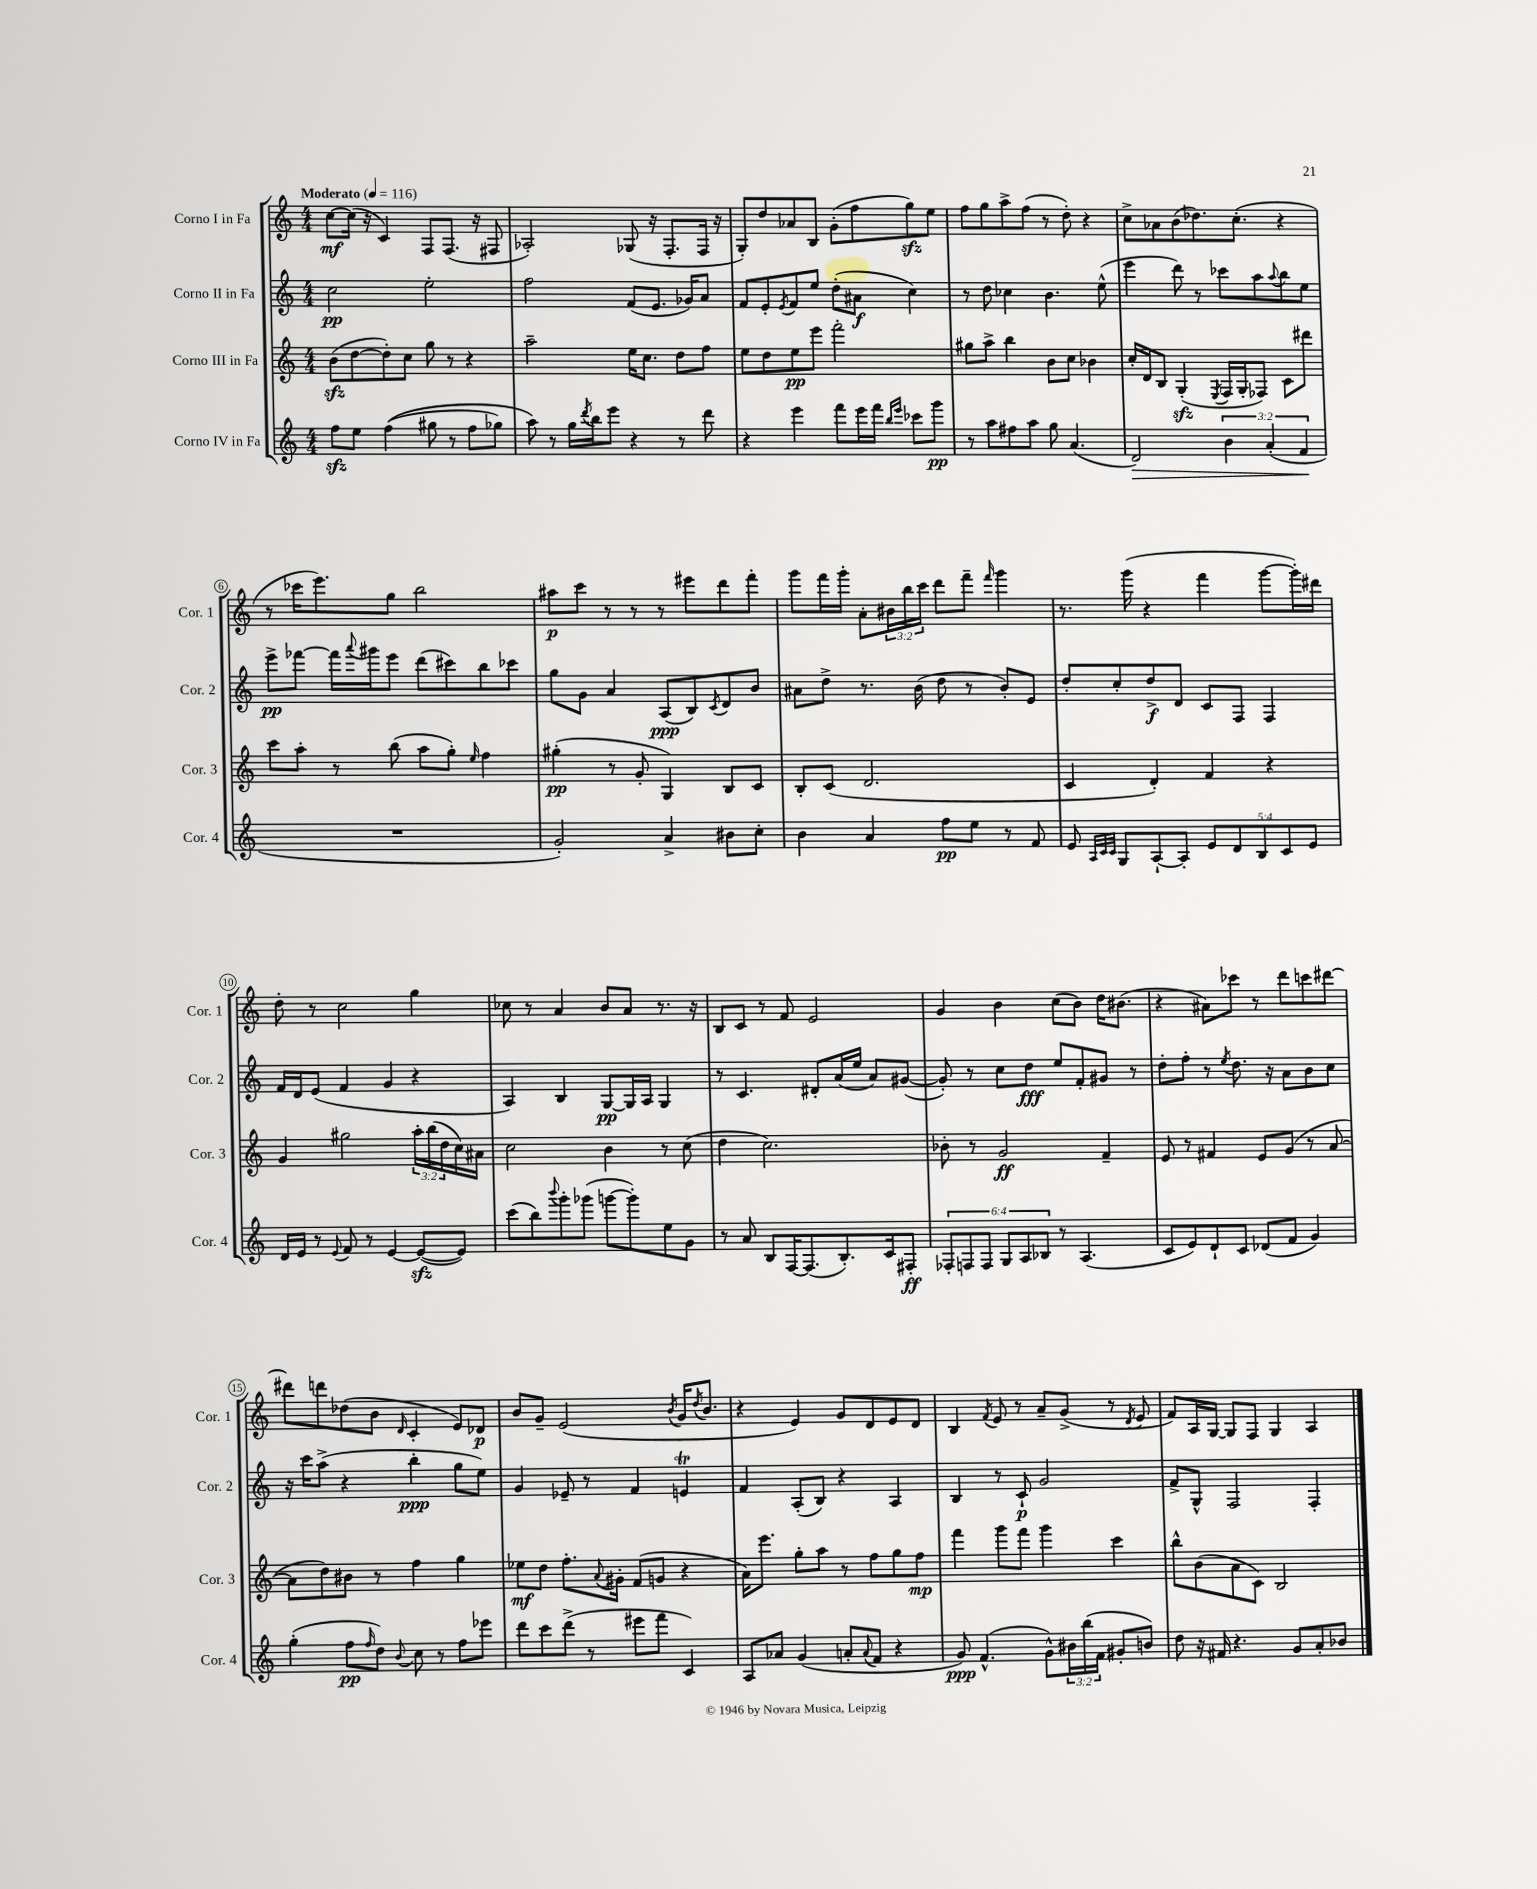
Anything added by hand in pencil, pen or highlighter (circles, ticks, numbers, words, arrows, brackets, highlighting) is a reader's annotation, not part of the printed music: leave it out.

**kern	**dynam	**kern	**dynam	**kern	**dynam	**kern	**dynam
*part4	*part4	*part3	*part3	*part2	*part2	*part1	*part1
*staff4	*staff4	*staff3	*staff3	*staff2	*staff2	*staff1	*staff1
*I"Corno IV in Fa	*	*I"Corno III in Fa	*	*I"Corno II in Fa	*	*I"Corno I in Fa	*
*I'Cor. 4	*	*I'Cor. 3	*	*I'Cor. 2	*	*I'Cor. 1	*
*clefG2	*	*clefG2	*	*clefG2	*	*clefG2	*
*k[]	*	*k[]	*	*k[]	*	*k[]	*
*M4/4	*	*M4/4	*	*M4/4	*	*M4/4	*
*MM116	*	*MM116	*	*MM116	*	*MM116	*
=1	=1	=1	=1	=1	=1	=1	=1
!	!	!	!	!	!	!LO:TX:a:B:t=Moderato	!
8ffzz\L	.	(8bzz\L	.	2cc\	pp	[8cc\L	mf
8ee\J	.	[8dd\	.	.	.	(16cc\Jk]	.
.	.	.	.	.	.	16r	.
((4ff\	.	8dd'\])	.	.	.	4c/)	.
.	.	8cc\J	.	.	.	.	.
8gg#X\	.	8gg\	.	2ee'\	.	8F/L	.
8r	.	8r	.	.	.	(8.F/J	.
8ff\L	.	4r	.	.	.	.	.
.	.	.	.	.	.	16r	.
8gg-X\J)	.	.	.	.	.	8F#X/	.
=2	=2	=2	=2	=2	=2	=2	=2
8aa\)	.	2aa~\	.	2ff\	.	2A-X'/)	.
8r	.	.	.	.	.	.	.
16gg\LL	.	.	.	.	.	.	.
8qddd/	.	.	.	.	.	.	.
16bb\J	.	.	.	.	.	.	.
8eee\J	.	.	.	.	.	.	.
4r	.	16ee\KL	.	(8f/L	.	(8G-X/	.
.	.	8.cc\J	.	.	.	.	.
.	.	.	.	8.e/J	.	16r	.
.	.	.	.	.	.	8.F'/L	.
8r	.	8dd\L	.	.	.	.	.
.	.	.	.	16g-X/KL)	.	.	.
8ddd\	.	8ff\J	.	8a/J	.	16F/Jk	.
.	.	.	.	.	.	16r	.
=3	=3	=3	=3	=3	=3	=3	=3
4r	.	8ee\L	.	8f/L	.	8G'/L)	.
.	.	8dd\	.	8e'/	.	8dd/	.
.	.	.	.	8qe/	.	.	.
4eee\	.	8ee\	pp	8f/	.	8a-X/	.
.	.	8eee\J	.	8ee/J	.	8B/J	.
8fff\L	.	2fff'\	.	(8dd'\L	.	(8g'\L	.
16eee\L	.	.	.	8a#X\J	f	8ff\	.
16fff\JJ	.	.	.	.	.	.	.
16qqbb/LL	.	.	.	.	.	.	.
16qqeee/JJ	.	.	.	.	.	.	.
8ccc-X\L	.	.	.	4cc\)	.	8ggzz\)	.
8ggg\J	pp	.	.	.	.	8ee\J	.
=4	=4	=4	=4	=4	=4	=4	=4
8r	.	8gg#X\L	.	8r	.	8ff\L	.
8aa\L	.	8aa^\J	.	8dd\	.	8gg\	.
8ff#X\	.	4bb\	.	4cc-X\	.	8aa^\	.
8aa\J	.	.	.	.	.	(8ff\J	.
8gg\	.	8b\L	.	4.b\	.	8r	.
(4.a/	.	8cc\J	.	.	.	8dd'\)	.
.	.	4b-X\	.	.	.	4r	.
.	.	.	.	(8ee^^\	.	.	.
=5	=5	=5	=5	=5	=5	=5	=5
!	!LO:HP:b	!	!	!	!	!	!
2d/)	>	16cc'/LL	.	4eee\	.	8cc^\L	.
.	.	16d/J	.	.	.	.	.
.	.	8B/J	.	.	.	8a-X\	.
.	.	(4Gzz'/	.	8ddd\)	.	(8b\	.
.	.	.	.	8r	.	8.dd-X\)	.
.	.	8qE/	.	.	.	.	.
6b\	.	16F/LL	.	8ccc-X\L	.	.	.
.	.	16G'/J	.	.	.	(8.cc'\J	.
.	.	8F-X/J)	.	8aa\	.	.	.
(6a'/	.	.	.	.	.	.	.
.	.	.	.	8qqaa/	.	.	.
.	.	8c\L	.	8bb\	.	4r	.
6f/	.	.	.	.	.	.	.
.	.	8ddd#X\J	.	8ee\J	.	.	.
.	]	.	.	.	.	.	.
!!LO:LB:g=z
=6	=6	=6	=6	=6	=6	=6	=6
1r	.	8ccc\L	.	8eee^\L	pp	8r	.
.	.	8aa'\J	.	[8fff-X\J	.	16ccc-X\KL	.
.	.	.	.	.	.	8.eee\)	.
.	.	8r	.	16fff-\LL]	.	.	.
.	.	.	.	8qqaaa/	.	.	.
.	.	.	.	16ggg#X\J	.	.	.
.	.	(8bb\	.	8eee\J	.	8gg\J	.
.	.	8aa\L	.	(8ddd\L	.	2bb\	.
.	.	8gg'\J)	.	8ccc#X\)	.	.	.
.	.	16qqee/	.	.	.	.	.
.	.	4ff\	.	8bb\	.	.	.
.	.	.	.	8ccc-X\J	.	.	.
=7	=7	=7	=7	=7	=7	=7	=7
2g'/)	.	(4gg#X'\	pp	8gg\L	.	8aa#X\L	p
.	.	.	.	8g\J	.	8ccc\J	.
.	.	8r	.	4a/	.	8r	.
.	.	8g'/	.	.	.	8r	.
4a^/	.	4G/)	.	(8A/L	ppp	8r	.
.	.	.	.	8B/)	.	8eee#X\L	.
.	.	.	.	8qc/	.	.	.
8b#X\L	.	8B/L	.	8d/	.	8ddd\	.
8cc'\J	.	8c/J	.	8b/J	.	8fff'\J	.
=8	=8	=8	=8	=8	=8	=8	=8
4b\	.	8B'/L	.	8a#X\L	.	8ggg\L	.
.	.	(8c/J	.	8dd^\J	.	16fff\L	.
.	.	.	.	.	.	16ggg'\JJ	.
4a/	.	2.d/	.	8.r	.	8a'\L	.
.	.	.	.	.	.	24b#X\L	.
.	.	.	.	.	.	24bb\	.
.	.	.	.	(16b\	.	.	.
.	.	.	.	.	.	24ccc\JJ	.
8ff\L	pp	.	.	8dd\	.	8ddd\L	.
8ee\J	.	.	.	8r	.	8fff~\J	.
.	.	.	.	.	.	16qqfff/	.
8r	.	.	.	8b'/L)	.	4ggg\	.
8f/	.	.	.	8e/J	.	.	.
=9	=9	=9	=9	=9	=9	=9	=9
8e/	.	4c/	.	8dd'/L	.	8.r	.
32qqA/LLL	.	.	.	.	.	.	.
32qqc/	.	.	.	.	.	.	.
32qqc/JJJ	.	.	.	.	.	.	.
8G/L	.	.	.	8cc'/	.	.	.
.	.	.	.	.	.	(16ggg\	.
[8A`/	.	4d'/)	.	8dd^/	f	4r	.
8A'/J]	.	.	.	8d/J	.	.	.
10e/L	.	4f/	.	8c/L	.	4fff\	.
10d/	.	.	.	.	.	.	.
.	.	.	.	8F/J	.	.	.
10B/	.	.	.	.	.	.	.
.	.	4r	.	4F/	.	[8ggg\L	.
10c/	.	.	.	.	.	.	.
.	.	.	.	.	.	16ggg'\L])	.
10e/J	.	.	.	.	.	.	.
.	.	.	.	.	.	16ddd#X\JJ	.
!!LO:LB:g=z
=10	=10	=10	=10	=10	=10	=10	=10
16d/LL	.	4g/	.	16f/LL	.	8dd'\	.
16e/JJ	.	.	.	16d/J	.	.	.
8r	.	.	.	(8e/J	.	8r	.
8qqe/	.	.	.	.	.	.	.
8f/	.	2gg#X\	.	4f/	.	2cc\	.
8r	.	.	.	.	.	.	.
[4e/	.	.	.	4g/	.	.	.
(8ezz/L_	.	24aa'\LL	.	4r	.	4gg\	.
.	.	(24bb\	.	.	.	.	.
.	.	24dd\	.	.	.	.	.
8e/J])	.	16cc\)	.	.	.	.	.
.	.	16a#X\JJ	.	.	.	.	.
=11	=11	=11	=11	=11	=11	=11	=11
(8ccc\L	.	2cc\	.	4A/)	.	8cc-X\	.
8bb\)	.	.	.	.	.	8r	.
8qqbbb/	.	.	.	.	.	.	.
8ggg'\	.	.	.	4B/	.	4a/	.
(8ggg-X\J	.	.	.	.	.	.	.
[8gggn\L	.	4b\	.	[8G/L	pp	8b/L	.
8ggg'\])	.	.	.	16G/L]	.	8a/J	.
.	.	.	.	16A/JJ	.	.	.
8ee\	.	8r	.	4G/	.	8.r	.
8g\J	.	(8cc\	.	.	.	.	.
.	.	.	.	.	.	16r	.
=12	=12	=12	=12	=12	=12	=12	=12
8r	.	4dd\	.	8r	.	8B/L	.
8a/	.	.	.	4.c/	.	8c/J	.
8B/L	.	2.cc\)	.	.	.	8r	.
[16F/K	.	.	.	.	.	8f/	.
(8.F/]	.	.	.	.	.	.	.
.	.	.	.	8d#X'/L	.	2e/	.
8.B'/)	.	.	.	(16a/L	.	.	.
.	.	.	.	16ee/JJ	.	.	.
.	.	.	.	8a/L)	.	.	.
16c/k	.	.	.	.	.	.	.
8F#X'/J	ff	.	.	([8g#X/J	.	.	.
=13	=13	=13	=13	=13	=13	=13	=13
12F-X'/L	.	8b-X'\	.	8g#'/])	.	4g/	.
12Fn/	.	.	.	.	.	.	.
.	.	8r	.	8r	.	.	.
12F/J	.	.	.	.	.	.	.
12G/L	.	2g/	ff	8cc\L	.	4b\	.
12A/	.	.	.	.	.	.	.
.	.	.	.	8dd\J	fff	.	.
12B-X/J	.	.	.	.	.	.	.
8r	.	.	.	8ee/L	.	(8cc\L	.
(4.A/	.	.	.	8f'/	.	8b\J)	.
.	.	4f~/	.	8g#X/J	.	16dd\KL	.
.	.	.	.	.	.	(8.b#X\J	.
.	.	.	.	8r	.	.	.
=14	=14	=14	=14	=14	=14	=14	=14
8c/L	.	8e/	.	8dd'\L	.	4r	.
8e/)	.	8r	.	8ff'\J	.	.	.
8d`/	.	4f#X/	.	8r	.	8a#X\L)	.
.	.	.	.	8qee/	.	.	.
8c/J	.	.	.	8.dd\	.	8ccc-X\J	.
(8d-X/L	.	8e/L	.	.	.	8r	.
.	.	.	.	16r	.	.	.
8f/J	.	(8g/J	.	8a\L	.	8ddd\L	.
4g/)	.	8r	.	8b\	.	8cccn\	.
.	.	[8a/	.	8cc\J	.	[8ddd#X\J	.
!!LO:LB:g=z
=15	=15	=15	=15	=15	=15	=15	=15
(4gg'\	.	8a\L]	.	16r	.	8ddd#X\L]	.
.	.	.	.	16ccc\KL	.	.	.
.	.	8dd\)	.	(8aa^\J	.	8dddn\	.
8ff\L	pp	8b#X\J	.	4r	.	(8dd-X\	.
16qqff/	.	.	.	.	.	.	.
8dd\J)	.	8r	.	.	.	8b\J	.
8qqb/	.	.	.	.	.	16qqd/	.
8cc\	.	4ff\	.	4bb'\	ppp	4c'/	.
8r	.	.	.	.	.	.	.
8ff\L	.	4gg\	.	8gg\L	.	8e/L)	.
8eee-X\J	.	.	.	8ee\J)	.	8d-X/J	p
=16	=16	=16	=16	=16	=16	=16	=16
8ddd\L	.	8ee-X\L	mf	4g/	.	8b/L	.
8ccc\	.	8dd\J	.	.	.	8g~/J	.
(8ddd^\J	.	8.ff'\L	.	8e-X~/	.	(2e/	.
8r	.	.	.	8r	.	.	.
.	.	8qqa/	.	.	.	.	.
.	.	16g#X'\Jk	.	.	.	.	.
8eee#X\L	.	(8f/L	.	4f/	.	.	.
8fff\J	.	8gn/J	.	.	.	.	.
.	.	.	.	.	.	8qb/	.
4c/)	.	4r	.	4ent/	.	16g/KL	.
.	.	.	.	.	.	8qdd/	.
.	.	.	.	.	.	8.b/J	.
=17	=17	=17	=17	=17	=17	=17	=17
8A/L	.	16a\KL)	.	4f/	.	4r	.
.	.	8.eee\J	.	.	.	.	.
8a-X/J	.	.	.	.	.	.	.
(4g/	.	8gg'\L	.	(8A'/L	.	4e/)	.
.	.	8aa\J	.	8B/J)	.	.	.
8an'/L	.	8r	.	4r	.	8g/L	.
8qqa/	.	.	.	.	.	.	.
8f/J	.	8ff\L	.	.	.	8d/	.
4r	.	8gg\	.	4A/	.	8e/	.
.	.	8ff\J	mp	.	.	8d/J	.
=18	=18	=18	=18	=18	=18	=18	=18
8g/)	ppp	4fff\	.	4B/	.	4B/	.
(4.f^^/	.	.	.	.	.	.	.
.	.	.	.	.	.	8qf/	.
.	.	8ggg\L	.	8r	.	8e/	.
.	.	8fff\J	.	8c`/	p	8r	.
8g^^\L)	.	4ggg\	.	2g/	.	8a~/L	.
24b#X\L	.	.	.	.	.	(8g^/J	.
(24bb\	.	.	.	.	.	.	.
24f\JJ	.	.	.	.	.	.	.
8g#X'/L	.	4ccc\	.	.	.	8r	.
.	.	.	.	.	.	8qd/	.
8bn/J)	.	.	.	.	.	8e/	.
=19	=19	=19	=19	=19	=19	=19	=19
8dd\	.	8bb^^\L	.	8f^/L	.	8f/L)	.
16r	.	(8b\	.	8G^^/J	.	16A/L	.
16f#X/	.	.	.	.	.	[16G/JJ	.
4.r	.	8a\	.	2F/	.	8G/L]	.
.	.	8c\J)	.	.	.	8F/J	.
.	.	2B/	.	.	.	4G/	.
8g/L	.	.	.	.	.	.	.
8a'/	.	.	.	4F'/	.	4A/	.
8b-X/J	.	.	.	.	.	.	.
==	==	==	==	==	==	==	==
*-	*-	*-	*-	*-	*-	*-	*-
